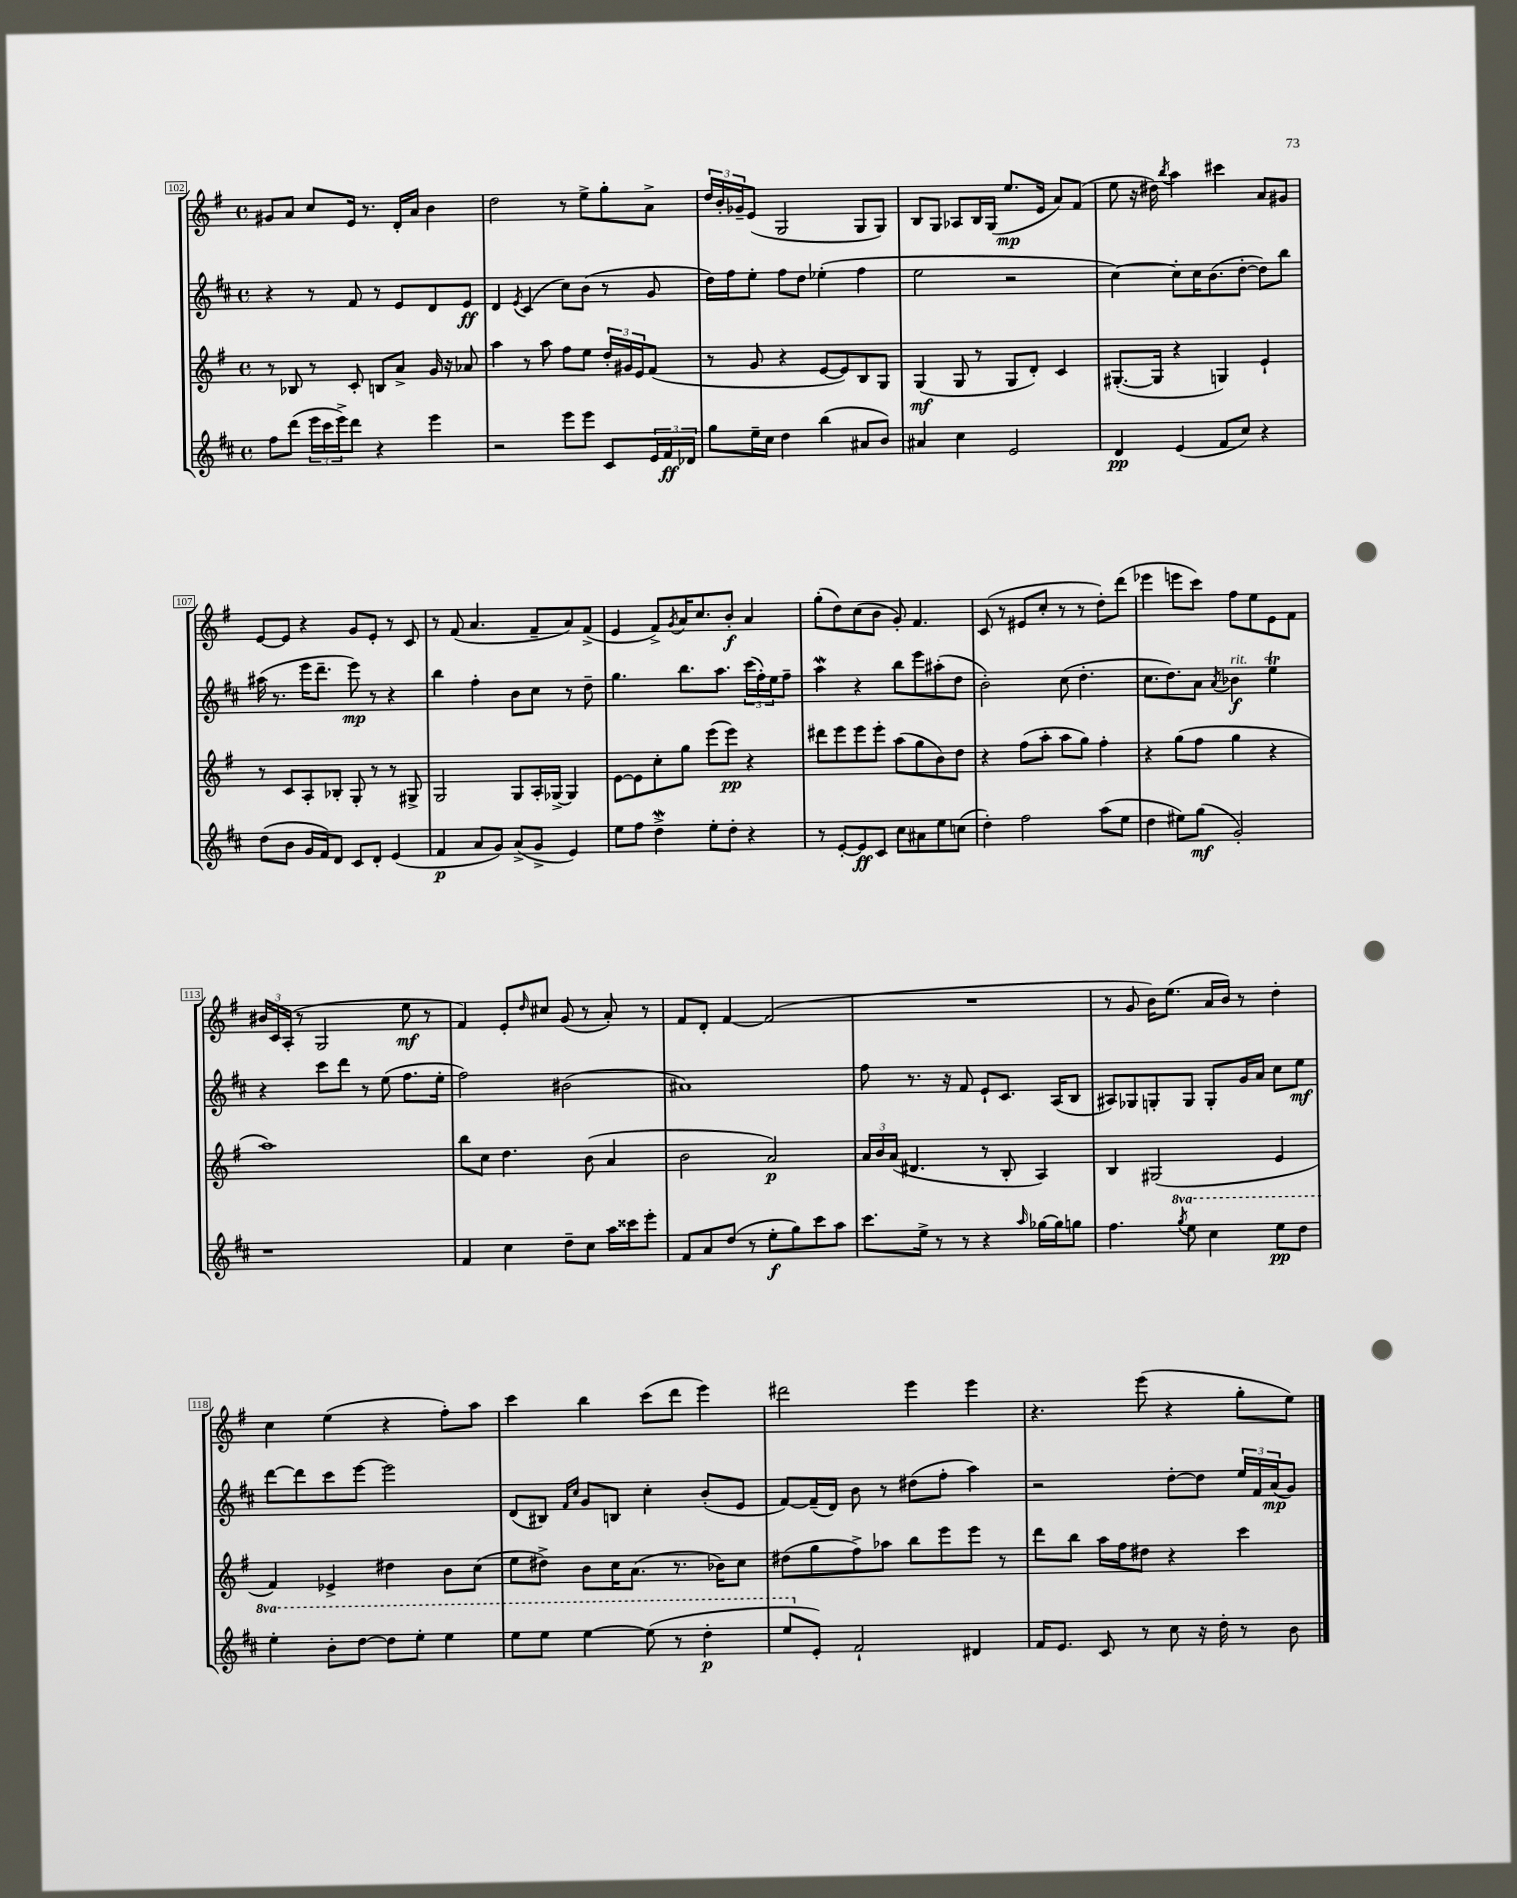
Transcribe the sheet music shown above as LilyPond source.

<<
\new StaffGroup <<
\new Staff = "s0" {
    \clef treble \key g \major \defaultTimeSignature \time 4/4
    gis'8 a'8 c''8 e'16 r8. d'16-. a'16 b'4 |
    d''2 r8 e''8-> g''8-. a'8-> |
    \tuplet 3/2 { d''16 b'16-. ges'16-- } e'8( g2 g8 g8) |
    b8 g8 aes8 b16 g16( e''8.\mp e'16 a'8) fis'8( |
    e''8 r16 dis''16) \acciaccatura { b''8 } a''4 cis'''4 a'8 gis'8 |
    e'8~ e'8 r4 g'8 e'8-. r8 c'8 |
    r8 fis'8( a'4. fis'8-- a'8) fis'8->( |
    e'4 fis'8->) \acciaccatura { g'8 } a'16 c''8. b'8-.\f a'4 |
    g''8-.( d''8) c''8( b'8 g'8-.) fis'4. |
    c'8( r8 eis'8 c''8-. r8 r8 d''8-.) d'''8( |
    ees'''4 e'''8 c'''8) fis''8 e''8 e'8 fis'8 |
    \tuplet 3/2 { bis'16 c'16 a16-.( } r8 g2 e''8\mf r8 |
    fis'4) e'8-. \grace { d''16 } cis''8 g'8( r8 a'8-.) r8 |
    fis'8 d'8-. fis'4~ fis'2( |
    R1 |
    r8 g'8 b'16) e''8.( a'16 b'16) r8 d''4-. |
    c''4 e''4( r4 fis''8-.) a''8 |
    c'''4 b''4 c'''8( d'''8 e'''4) |
    dis'''2 e'''4 e'''4 |
    r4. e'''8( r4 g''8-. e''8) \bar "|." |
}
\new Staff = "s1" {
    \clef treble \key d \major \defaultTimeSignature \time 4/4
    r4 r8 fis'8 r8 e'8 d'8 e'8\ff |
    d'4 \acciaccatura { e'8 } cis'4( cis''8) b'8( r8 g'8 |
    d''16) fis''16 e''8-. fis''8 d''8 ees''4-.( fis''4 |
    e''2 r2 |
    cis''4~) cis''8-. cis''16 b'8.( d''8~-. d''8) b''8 |
    ais''16( r8. e'''16 d'''8.-- e'''8\mp) r8 r4 |
    b''4 fis''4-. b'8 cis''8 r8 d''8-- |
    g''4. b''8. a''8. \tuplet 3/2 { cis'''16( fis''16-.) e''16 } fis''8-- |
    a''4\mordent r4 b''8 e'''8 ais''8-.( d''8 |
    b'2-.) cis''8( d''4.-. |
    cis''8. d''8.) a'8 \acciaccatura { a'8 } bes'4\f^\markup { \italic "rit." } e''4\trill |
    r4 cis'''8 d'''8 r8 e''8( fis''8. e''16-. |
    fis''2) bis'2( |
    ais'1) |
    fis''8 r8. r16 fis'8 e'8-! cis'8. a16( b8 |
    ais8) ges8 g8-. g8 g8-. g'16 a'16 cis''8 e''8\mf |
    d'''8~ d'''8 cis'''8 e'''8~ e'''2 |
    d'8( bis8) \grace { fis'16 cis''16 } g'8 b8 cis''4-. b'8-.( e'8 |
    fis'8~) fis'16--( d'16) b'8 r8 dis''8( fis''8-. a''4) |
    r2 d''8~-. d''8 \tuplet 3/2 { e''16 fis'16 a'16\mp( } g'8) \bar "|." |
}
\new Staff = "s2" {
    \clef treble \key g \major \defaultTimeSignature \time 4/4
    r8 bes8 r8 c'8-. b8 a'8-> g'16 r16 aes'8 |
    a''4 r8 a''8 fis''8 e''8 \tuplet 3/2 { d''16-. gis'16 e'16 } fis'8( |
    r8 g'8 r4 e'8~ e'8) b8 g8 |
    g4\mf( g8 r8 g8 d'8-.) c'4 |
    gis8.~-.( gis16 r4 g4) e'4-! |
    r8 c'8 a8-. bes8-. g8-. r8 r8 gis8-> |
    g2 g8 a16-. ges16~-> ges4 |
    e'8~ e'8 c''8-. g''8 e'''8( e'''8\pp) r4 |
    dis'''8 e'''8 e'''8 e'''8-. a''8( g''8 b'8) d''8 |
    r4 fis''8( a''8-. a''8 g''8) fis''4-. |
    r4 g''8( fis''8 g''4 r4 |
    a''1) |
    b''8 c''8 d''4. b'8( a'4 |
    b'2 a'2\p) |
    \tuplet 3/2 { a'16 b'16 a'16( } dis'4. r8 b8-. a4) |
    b4 gis2( e'4 |
    fis'4) ees'4-> dis''4 b'8 c''8( |
    e''8 dis''8->) b'8 c''16 a'8.( r8. bes'16) c''8 |
    dis''8( g''8 fis''8->) aes''8 b''8 e'''8 e'''8 r8 |
    d'''8 b''8 a''16 fis''16 dis''8 r4 c'''4 \bar "|." |
}
\new Staff = "s3" {
    \clef treble \key d \major \defaultTimeSignature \time 4/4 \set Staff.ottavationMarkups = #ottavation-simple-ordinals
    fis''8 d'''8( \tuplet 3/2 { e'''16 cis'''16 e'''16->) } d'''8 r4 e'''4 |
    r2 e'''8 e'''8 cis'8 \tuplet 3/2 { e'16 fis'16\ff des'16 } |
    g''8 e''16-- cis''16 d''4 b''4( ais'8 b'8) |
    ais'4 cis''4 e'2 |
    d'4\pp e'4( fis'8 cis''8) r4 |
    d''8( b'8 g'16 fis'16) d'8 cis'8 d'8-. e'4( |
    fis'4\p a'8 g'8) a'8->( g'8-> e'4) |
    e''8 fis''8 d''4->\mordent e''8-. d''8-. r4 |
    r8 e'8~-. e'8\ff cis'8 cis''8 ais'8 e''8 c''8( |
    d''4-.) fis''2 a''8( e''8 |
    d''4 eis''8) g''8\mf( g'2-.) |
    r1 |
    fis'4 cis''4 d''8-- cis''8 a''16 cisis'''16 e'''8-. |
    fis'8 a'8 d''8( r8 e''8-.\f g''8) cis'''8 a''8 |
    cis'''8. e''16-> r8 r8 r4 \grace { a''16 } ges''16~ ges''16 g''8 |
    fis''4. \ottava #1 \acciaccatura { g'''8 } e'''8 cis'''4 e'''8\pp d'''8 |
    e'''4-. b''8-. d'''8~ d'''8 e'''8-. e'''4 |
    e'''8 e'''8 e'''4~ e'''8( r8 d'''4-.\p |
    e'''8 \ottava #0 e'8-.) fis'2-! dis'4 |
    fis'16 e'8. cis'8 r8 cis''8 r16 d''16-. r8 b'8 \bar "|." |
}
>>
>>
\layout { \context { \Score currentBarNumber = #102 \override BarNumber.stencil = #(make-stencil-boxer 0.1 0.3 ly:text-interface::print) } }
